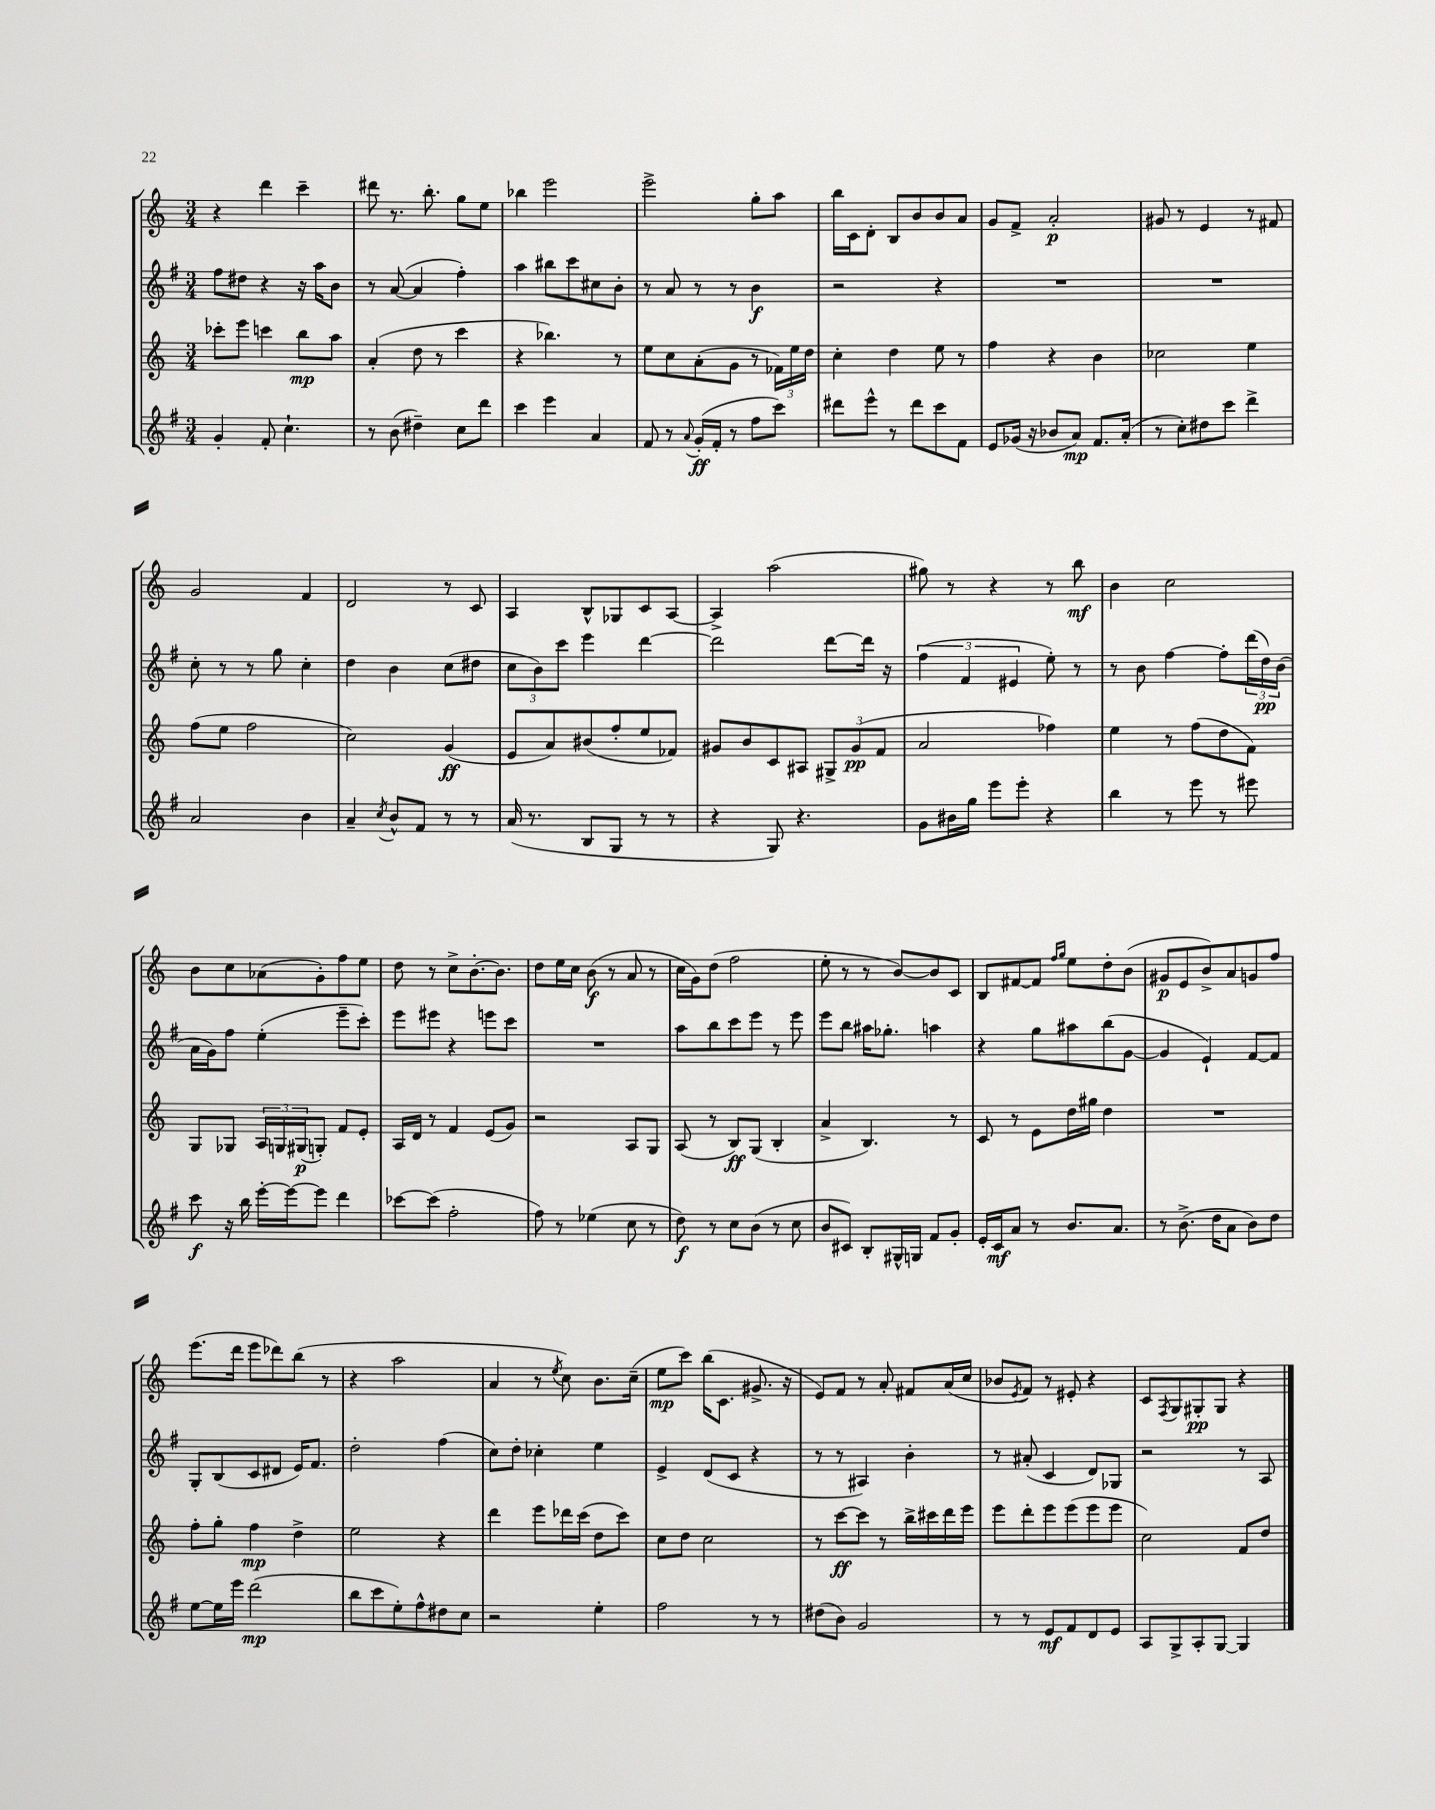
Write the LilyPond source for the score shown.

<<
\new StaffGroup <<
\new Staff = "s0" {
    \clef treble \key c \major \numericTimeSignature \time 3/4
    r4 d'''4 c'''4-- |
    dis'''8 r8. b''8.-. g''8 e''8 |
    bes''4 e'''2 |
    e'''2-> g''8-. a''8 |
    b''16 c'16 d'8-. b8 b'8 b'8 a'8 |
    g'8 f'8-> a'2-.\p |
    gis'8 r8 e'4 r8 fis'8 |
    g'2 f'4 |
    d'2 r8 c'8 |
    a4 b8-^ ges8 c'8 a8~ |
    a4-> a''2( |
    gis''8) r8 r4 r8 b''8\mf |
    b'4 c''2 |
    b'8 c''8 aes'8( g'8-.) f''8 e''8 |
    d''8 r8 c''8-> b'8.~-. b'8. |
    d''8 e''16 c''16 b'8\f( r8 a'8 r8 |
    c''16 g'16) d''8( f''2 |
    e''8-. r8 r8 b'8~) b'8 c'8 |
    b8 fis'8~ fis'8 \grace { f''16 g''16 } e''8 d''8-. b'8( |
    gis'8\p e'8 b'8->) a'8 g'8 f''8 |
    e'''8.( d'''16 e'''8 des'''8) b''8( r8 |
    r4 a''2 |
    a'4 r8 \acciaccatura { e''8 } c''8) b'8. c''16--( |
    e''8\mp c'''8) b''16( c'8. gis'8.-> r16 |
    e'8) f'8 r8 a'8-. fis'8 a'16( c''16 |
    bes'8 \acciaccatura { e'8 } f'8) r8 eis'8-. r4 |
    c'8 \acciaccatura { f8 } g8 gis8-.\pp gis8 r4 \bar "|." |
}
\new Staff = "s1" {
    \clef treble \key g \major \numericTimeSignature \time 3/4
    fis''8 dis''8 r4 r16 a''16 b'8 |
    r8 a'8~( a'4 fis''4-.) |
    a''4 bis''8 c'''8 cis''8 b'8-. |
    r8 a'8 r8 r8 b'4\f |
    r2 r4 |
    R2. |
    R2. |
    c''8-. r8 r8 g''8 c''4-. |
    d''4 b'4 c''8( dis''8 |
    \tuplet 3/2 { c''8 b'8) c'''8 } e'''4 d'''4~ |
    d'''2 d'''8~ d'''16 r16 |
    \tuplet 3/2 { fis''4( fis'4 eis'4 } e''8-.) r8 |
    r8 b'8 fis''4~ fis''8-. \tuplet 3/2 { d'''16( d''16\pp) b'16( } |
    a'16 g'16) fis''8 e''4-.( e'''8-- c'''8-.) |
    e'''8 eis'''8 r4 e'''8 c'''8 |
    R2. |
    a''8 b''8 c'''8 e'''8 r8 e'''8 |
    e'''8 b''8 ais''16 ges''8.-. a''4 |
    r4 g''8 ais''8 b''8( g'8~ |
    g'4 e'4-!) fis'8~ fis'8 |
    g8-. b8( c'8 dis'8 e'16) fis'8. |
    d''2-. fis''4( |
    c''8) d''8-. ces''4-. e''4 |
    e'4-> d'8( c'8 r4 |
    r8 r8 ais4) b'4-. |
    r8 ais'8-.( c'4 d'8) ges8 |
    r2 r8 a8 \bar "|." |
}
\new Staff = "s2" {
    \clef treble \key c \major \numericTimeSignature \time 3/4
    ces'''8-. e'''8 c'''4 b''8\mp a''8 |
    a'4-.( d''8 r8 c'''4 |
    r4 bes''4.) r8 |
    e''8 c''8 a'8-.( g'8 r8 \tuplet 3/2 { fes'16) e''16 d''16 } |
    c''4-. d''4 e''8 r8 |
    f''4 r4 b'4 |
    ces''2 e''4 |
    f''8( e''8 f''2 |
    c''2) g'4\ff( |
    e'8 a'8) bis'8( f''8-. e''8 fes'8) |
    gis'8 b'8 c'8 ais8 \tuplet 3/2 { gis8-> gis'8\pp( f'8 } |
    a'2 fes''4) |
    e''4 r8 f''8( d''8 f'8) |
    g8 ges8 \tuplet 3/2 { a16 g16 gis16\p( } g8-.) f'8 e'8-. |
    a16 d'16 r8 f'4 e'8( g'8) |
    r2 a8 g8 |
    a8( r8 b8\ff) g8( b4-. |
    a'4-> b4.) r8 |
    c'8 r8 e'8 d''16 gis''16 d''4 |
    R2. |
    f''8-. g''8-. f''4\mp d''4-> |
    e''2 r4 |
    d'''4 e'''8 des'''16 c'''16( d''8 c'''8) |
    c''8 d''8 c''2 |
    r8 c'''8~\ff c'''8 r8 b''16-> cis'''16 d'''16 e'''16 |
    e'''8 d'''8-. e'''8 e'''8( e'''8 e'''8 |
    c''2) f'8 d''8 \bar "|." |
}
\new Staff = "s3" {
    \clef treble \key g \major \numericTimeSignature \time 3/4
    g'4-. fis'8-. c''4.-! |
    r8 b'8( dis''4--) c''8 d'''8 |
    c'''4 e'''4 a'4 |
    fis'8 r8 \appoggiatura { a'8 } g'16-.\ff( fis'16-. r8 fis''8 c'''8) |
    dis'''8 e'''8-^ r8 dis'''8 c'''8 fis'8 |
    e'8 ges'16( r16 bes'8 a'8\mp) fis'8. a'16-.( |
    r8 c''8-.) dis''8 c'''8 d'''4-> |
    a'2 b'4 |
    a'4-- \acciaccatura { c''8 } b'8-^ fis'8 r8 r8 |
    a'16( r8. b8 g8 r8 r8 |
    r4 g8) r4. |
    g'8 bis'16 g''16 e'''8 e'''8-. r4 |
    b''4 r8 e'''8 r8 eis'''8 |
    c'''8\f r16 b''16 e'''16~-. e'''16~ e'''8 d'''4 |
    ces'''8~ ces'''8( fis''2-. |
    fis''8) r8 ees''4( c''8 r8 |
    d''8\f) r8 c''8 b'8( r8 c''8 |
    b'8 cis'8) b8-. gis16-^ g16 fis'8 g'8-. |
    e'16-. c'16\mf a'8 r8 b'8. a'8. |
    r8 b'8.->( d''16 a'8 b'8) d''8 |
    e''8~ e''16 e'''16 d'''2\mp( |
    b''8 c'''8 e''8-.) fis''8-^ dis''8 c''8 |
    r2 e''4-. |
    fis''2 r8 r8 |
    dis''8( b'8) g'2 |
    r8 r8 e'8\mf fis'8 d'8 e'8 |
    a8 g8-> a8-. g8~ g4 \bar "|." |
}
>>
>>
\layout { \context { \Score \remove "Bar_number_engraver" } }
